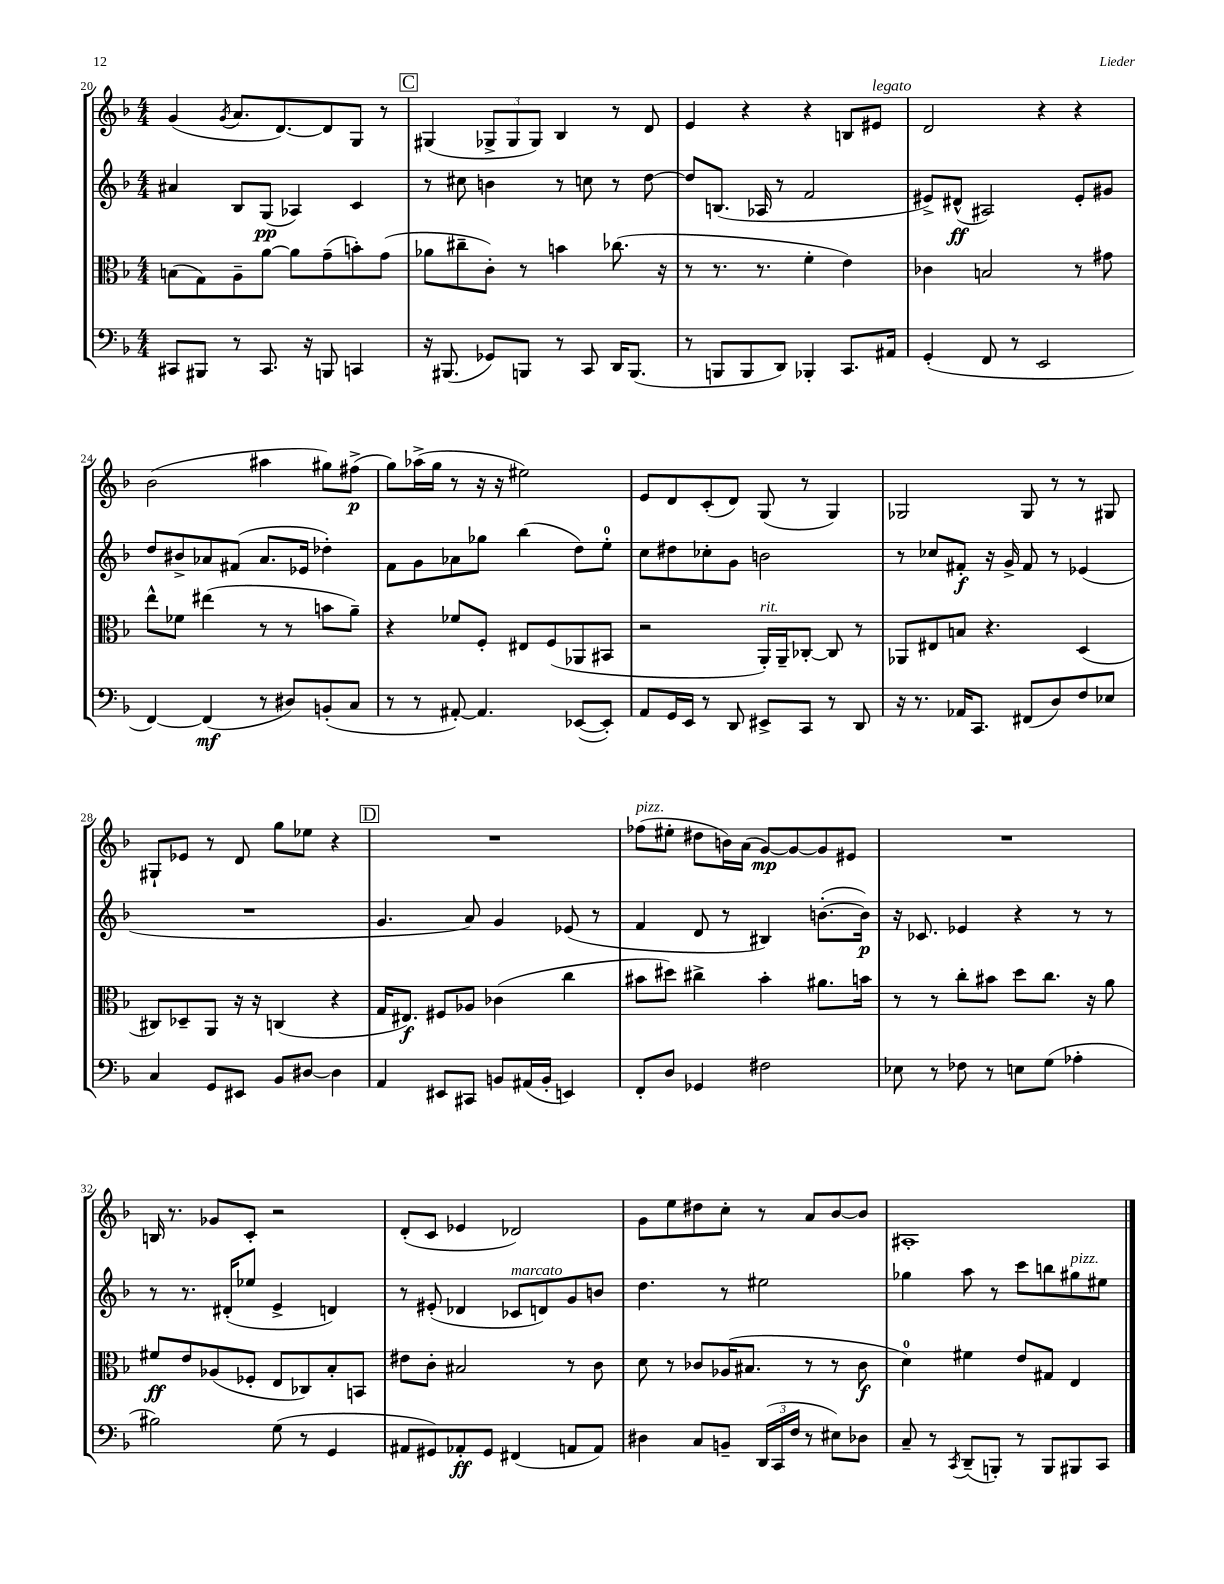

**kern	**dynam	**kern	**dynam	**kern	**dynam	**kern	**dynam
*part4	*part4	*part3	*part3	*part2	*part2	*part1	*part1
*staff4	*staff4	*staff3	*staff3	*staff2	*staff2	*staff1	*staff1
*clefF4	*	*clefC3	*	*clefG2	*	*clefG2	*
*k[b-]	*	*k[b-]	*	*k[b-]	*	*k[b-]	*
*M4/4	*	*M4/4	*	*M4/4	*	*M4/4	*
=20	=20	=20	=20	=20	=20	=20	=20
8CC#X/L	.	(8Bn\L	.	4a#X/	.	(4g/	.
8BBB#X/J	.	8G\)	.	.	.	.	.
.	.	.	.	.	.	8qg/	.
8r	.	8A~\	.	8B-/L	.	8.a/L	.
8.CC#/	.	[8a\J	.	(8G/J	pp	.	.
.	.	.	.	.	.	[8.d/)	.
.	.	8a\L]	.	4A-X/)	.	.	.
16r	.	.	.	.	.	.	.
8BBBn/	.	(8g~\	.	.	.	8d/]	.
4CCn/	.	8bn'\)	.	4c/	.	8G/J	.
.	.	(8g\J	.	.	.	8r	.
!!LO:REH:place=s1:t=C
=21	=21	=21	=21	=21	=21	=21	=21
16r	.	8a-X\L	.	8r	.	(4G#X/	.
(8.BBB#X/	.	.	.	.	.	.	.
.	.	8cc#X~\	.	8cc#X\	.	.	.
8GG-X/L)	.	8c'\J)	.	4bn\	.	12G-X^/L	.
.	.	.	.	.	.	12G-/	.
8BBBn/J	.	8r	.	.	.	.	.
.	.	.	.	.	.	12G-/J)	.
8r	.	4bn\	.	8r	.	4B-/	.
8CC/	.	.	.	8ccn\	.	.	.
16DD/KL	.	(8.cc-X\	.	8r	.	8r	.
(8.BBB/J	.	.	.	.	.	.	.
.	.	.	.	[8dd\	.	8d/	.
.	.	16r	.	.	.	.	.
=22	=22	=22	=22	=22	=22	=22	=22
8r	.	8r	.	8dd/L]	.	4e/	.
8BBBn/L	.	8.r	.	(8.Bn/J	.	.	.
8BBB/	.	.	.	.	.	4r	.
.	.	8.r	.	16A-X/	.	.	.
8DD/J)	.	.	.	8r	.	.	.
4BBB-X'/	.	4f'\	.	2f/	.	4r	.
8.CC/L	.	4e\)	.	.	.	8Bn/L	.
!	!	!	!	!	!	!LO:TX:a:i:t=legato	!
.	.	.	.	.	.	8e#X/J	.
16AA#X/Jk	.	.	.	.	.	.	.
=23	=23	=23	=23	=23	=23	=23	=23
(4GG'/	.	4c-X\	.	8e#X^/L)	.	2d/	.
.	.	.	.	(8d#X^^/J	ff	.	.
8FF/	.	2Bn/	.	2A#X/)	.	.	.
8r	.	.	.	.	.	.	.
2EE/	.	.	.	.	.	4r	.
.	.	8r	.	8e#'/L	.	4r	.
.	.	8g#X\	.	8g#X/J	.	.	.
!!LO:LB:g=z
=24	=24	=24	=24	=24	=24	=24	=24
[4FF/)	.	8ee^^\L	.	8dd/L	.	(2b-\	.
.	.	8f-X\J	.	8b#X^/	.	.	.
(4FF/]	mf	(4ee#X\	.	8a-X/	.	.	.
.	.	.	.	(8f#X/J	.	.	.
8r	.	8r	.	8.a-/L	.	4aa#X\	.
8D#X/L)	.	8r	.	.	.	.	.
.	.	.	.	16e-X/Jk	.	.	.
(8BBn'/	.	8bn\L	.	4dd-X'\)	.	8gg#X\L)	.
8C/J	.	8a~\J)	.	.	.	(8ff#X^\J	p
=25	=25	=25	=25	=25	=25	=25	=25
8r	.	4r	.	8f\L	.	8gg\L)	.
8r	.	.	.	8g\	.	(16aa-X^\L	.
.	.	.	.	.	.	16gg\JJ	.
[8AA#X'/)	.	8f-X/L	.	8a-X\	.	8r	.
4.AA#/]	.	8F'/J	.	8gg-X\J	.	16r	.
.	.	.	.	.	.	16r	.
.	.	8E#X/L	.	(4bb-\	.	2ee#X\)	.
.	.	(8F/	.	.	.	.	.
([8EE-X/L	.	8AA-X/	.	8dd\L)	.	.	.
8EE-'/J])	.	8BB#X/J	.	8ee'\J	.	.	.
=26	=26	=26	=26	=26	=26	=26	=26
8AA/L	.	2r	.	8cc\L	.	8e/L	.
16GG/L	.	.	.	8dd#X\	.	8d/	.
16EE/JJ	.	.	.	.	.	.	.
8r	.	.	.	8cc-X'\	.	(8c'/	.
8DD/	.	.	.	8g\J	.	8d/J)	.
!	!	!LO:TX:a:i:t=rit.	!	!	!	!	!
8EE#X^/L	.	16AA'/LL)	.	2bn\	.	(8G/	.
.	.	16AA~/J	.	.	.	.	.
8CC/J	.	[8C-X'/J	.	.	.	8r	.
8r	.	8C-/]	.	.	.	4G/)	.
8DD/	.	8r	.	.	.	.	.
=27	=27	=27	=27	=27	=27	=27	=27
16r	.	8AA-X/L	.	8r	.	2G-X/	.
8.r	.	.	.	.	.	.	.
.	.	8E#X/	.	8cc-X/L	.	.	.
16AA-X/KL	.	8Bn/J	.	8f#X'/J	f	.	.
8.CC/J	.	.	.	.	.	.	.
.	.	4.r	.	16r	.	.	.
.	.	.	.	16g^/	.	.	.
(8FF#X/L	.	.	.	8f#/	.	8G-/	.
8D/)	.	.	.	8r	.	8r	.
8F/	.	(4D/	.	(4e-X/	.	8r	.
8E-X/J	.	.	.	.	.	8G#X/	.
!!LO:LB:g=z
=28	=28	=28	=28	=28	=28	=28	=28
4C/	.	8C#X/L)	.	1r	.	8G#X`/L	.
.	.	8D-X~/	.	.	.	8e-X/J	.
8GG/L	.	8AA/J	.	.	.	8r	.
8EE#X/J	.	16r	.	.	.	8d/	.
.	.	16r	.	.	.	.	.
8BB-/L	.	(4Cn/	.	.	.	8gg\L	.
[8D#X/J	.	.	.	.	.	8ee-X\J	.
4D#\]	.	4r	.	.	.	4r	.
!!LO:REH:place=s1:t=D
=29	=29	=29	=29	=29	=29	=29	=29
4AA/	.	16G/KL	.	4.g/	.	1r	.
.	.	8.E#X/J)	f	.	.	.	.
8EE#X/L	.	8F#X/L	.	.	.	.	.
8CC#X/J	.	8A-X/J	.	8a/)	.	.	.
8BBn/L	.	(4c-X\	.	4g/	.	.	.
(16AA#X/L	.	.	.	.	.	.	.
16BB'/JJ	.	.	.	.	.	.	.
4EEn/)	.	4cc\	.	(8e-X/	.	.	.
.	.	.	.	8r	.	.	.
=30	=30	=30	=30	=30	=30	=30	=30
!	!	!	!	!	!	!LO:TX:a:i:t=pizz.	!
8FF'/L	.	8b#X\L	.	4f/	.	(8ff-X\L	.
8D/J	.	8dd#X\J)	.	.	.	8ee#X'\J	.
4GG-X/	.	4cc#X^\	.	8d/	.	8dd#X\L	.
.	.	.	.	8r	.	16bn\L)	.
.	.	.	.	.	.	(16a\JJ	.
2F#X\	.	4b#'\	.	4B#X/)	.	[8g/L)	mp
.	.	.	.	.	.	8g/_	.
.	.	8.a#X\L	.	([8.bn'\L	.	8g/]	.
.	.	.	.	.	.	8e#X/J	.
.	.	16bn\Jk	.	16b\Jk])	p	.	.
=31	=31	=31	=31	=31	=31	=31	=31
8E-X\	.	8r	.	16r	.	1r	.
.	.	.	.	8.c-X/	.	.	.
8r	.	8r	.	.	.	.	.
8F-X\	.	8cc'\L	.	4e-X/	.	.	.
8r	.	8b#X\J	.	.	.	.	.
8En\L	.	8dd\L	.	4r	.	.	.
(8G\J	.	8.cc\J	.	.	.	.	.
4A-X'\	.	.	.	8r	.	.	.
.	.	16r	.	.	.	.	.
.	.	8a\	.	8r	.	.	.
!!LO:LB:g=z
=32	=32	=32	=32	=32	=32	=32	=32
2B#X\)	.	8f#X/L	ff	8r	.	16Bn/	.
.	.	.	.	.	.	8.r	.
.	.	8e/	.	8.r	.	.	.
.	.	(8A-X/	.	.	.	8g-X/L	.
.	.	.	.	(16d#X'/KL	.	.	.
.	.	8F-X'/J	.	8ee-X/J	.	8c'/J	.
(8G\	.	8E/L	.	4e^/	.	2r	.
8r	.	8C-X/)	.	.	.	.	.
4GG/	.	8B-'/	.	4dn/)	.	.	.
.	.	8BBn/J	.	.	.	.	.
=33	=33	=33	=33	=33	=33	=33	=33
8AA#X/L	.	8e#X\L	.	8r	.	(8d'/L	.
8GG#X/)	.	8c'\J	.	(8e#X'/	.	8c/J	.
8AA-X'/	ff	2B#X/	.	4d-X/	.	4e-X/	.
8GG#/J	.	.	.	.	.	.	.
!	!	!	!	!LO:TX:a:i:t=marcato	!	!	!
(4FF#X/	.	.	.	8c-X/L	.	2d-X/)	.
.	.	.	.	8dn/)	.	.	.
8AAn/L	.	8r	.	8g/	.	.	.
8AA/J)	.	8c\	.	8bn/J	.	.	.
=34	=34	=34	=34	=34	=34	=34	=34
4D#X\	.	8d\	.	4.dd\	.	8g\L	.
.	.	8r	.	.	.	8ee\	.
8C/L	.	8c-X/L	.	.	.	8dd#X\	.
8BBn~/J	.	(16A-X/K	.	8r	.	8cc'\J	.
.	.	8.B#X/J	.	.	.	.	.
(24DD/LL	.	.	.	2ee#X\	.	8r	.
24CC/	.	.	.	.	.	.	.
24F/JJ	.	.	.	.	.	.	.
8r	.	8r	.	.	.	8a/L	.
8E#X\L)	.	8r	.	.	.	[8b-/	.
8D-X\J	.	8c-\	f	.	.	8b-/J]	.
=35	=35	=35	=35	=35	=35	=35	=35
8C~/	.	4d\)	.	4gg-X\	.	1A#X'	.
8r	.	.	.	.	.	.	.
8qCC/	.	.	.	.	.	.	.
(8DD~/L	.	4f#X\	.	8aa\	.	.	.
8BBBn'/J)	.	.	.	8r	.	.	.
8r	.	8e/L	.	8ccc\L	.	.	.
8BBB/L	.	8G#X/J	.	8bbn\	.	.	.
!	!	!	!	!LO:TX:a:i:t=pizz.	!	!	!
8BBB#X/	.	4E/	.	8gg#X\	.	.	.
8CC/J	.	.	.	8ee#X\J	.	.	.
==	==	==	==	==	==	==	==
*-	*-	*-	*-	*-	*-	*-	*-
